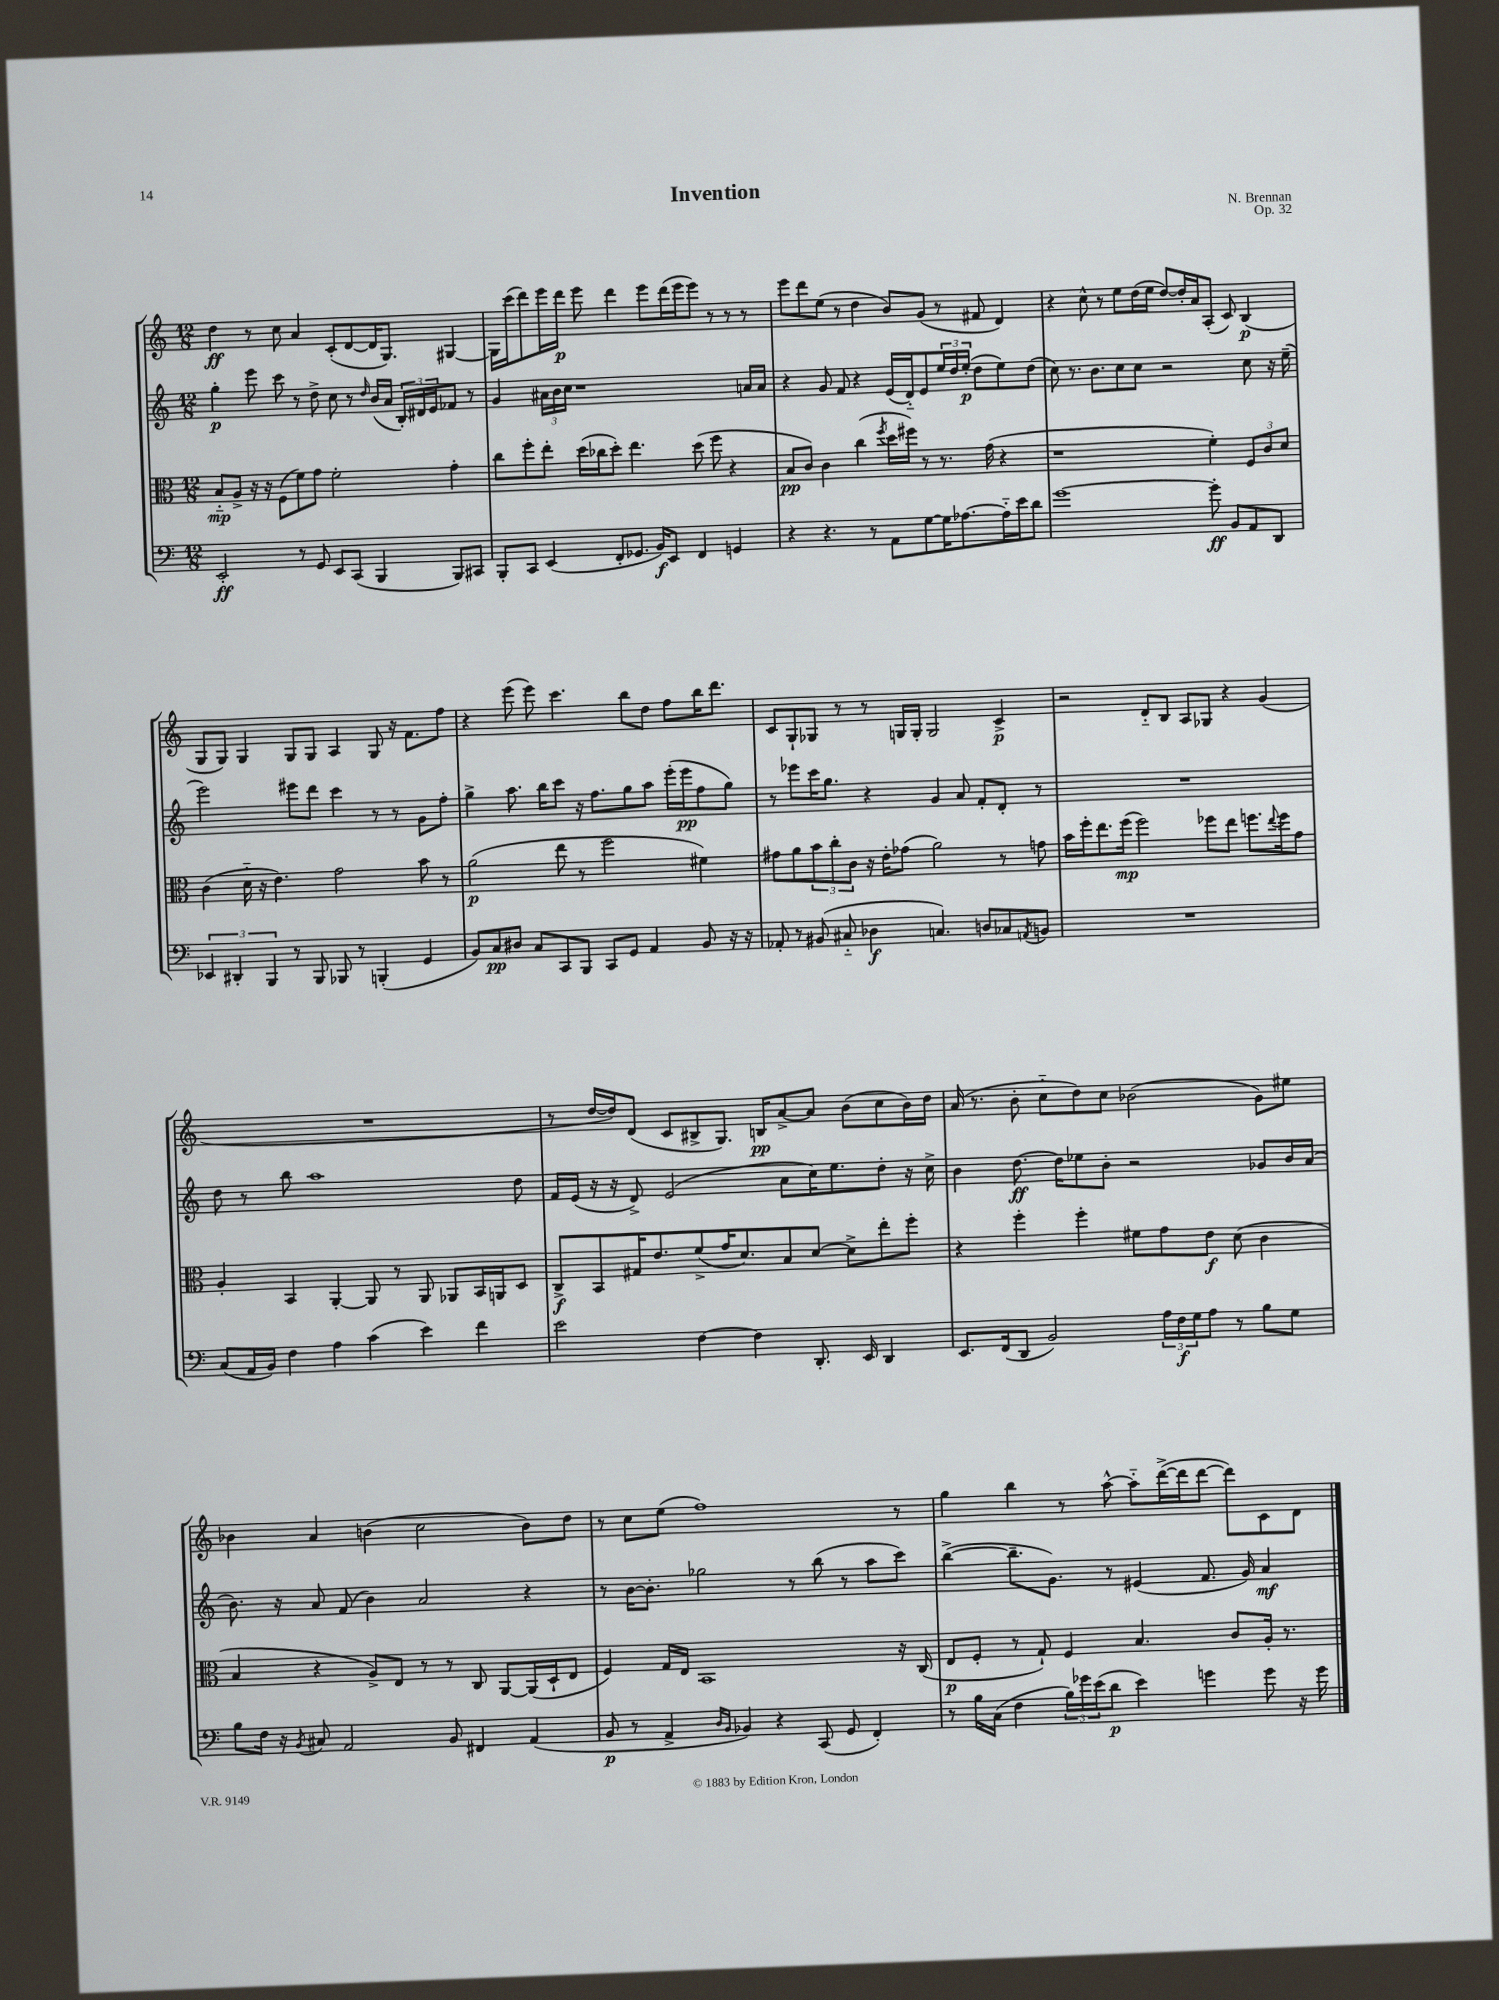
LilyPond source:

\header { title = "Invention" composer = "N. Brennan" opus = "Op. 32" }
<<
\new StaffGroup <<
\new Staff = "s0" {
    \clef treble \key c \major \numericTimeSignature \time 12/8
    d''4\ff r8 c''8 a'4 c'8-.( d'8~ d'16 g8.) gis4~ |
    gis16 c'''16( d'''8) e'''16 d'''16\p e'''8 d'''4 e'''8 d'''16( e'''16 e'''8) r8 r8 r8 |
    e'''8 d'''8 e''8( r8 d''4 b'8) g'8( r8 fis'8 d'4) |
    r4 c''8-^ r8 e''8 d''16( e''16 d''8~) d''16-. a'16 a8-.( c'8) b4\p( |
    g8 g8) g4 g8 g8 a4 g8 r16 f'8. f''8 |
    r4 e'''8( e'''8) c'''4. b''8 d''8 f''8 b''16 d'''8. |
    c'8 g8-! ges8 r8 r8 g16 g16-. g2 c'4->\p |
    r2 d'8-_ b8 a8 ges8 r4 g'4( |
    R1. |
    r8 d''16~ d''16) d'8( c'8 bis8-> g8.) b16\pp a'8~-> a'8 b'8( c''8 b'16) d''16 |
    a'16( r8. b'8-. c''8-_ d''8) c''8 bes'2( g'8) eis''8 |
    bes'4 a'4 b'4( c''2 b'8) d''8 |
    r8 c''8 e''8( f''1) r8 |
    g''4 b''4 r8 a''8~-^ a''8-_ d'''16~->( d'''16 d'''8~ d'''8) c'8 d'8 \bar "|." |
}
\new Staff = "s1" {
    \clef treble \key c \major \numericTimeSignature \time 12/8
    g''4-.\p e'''8 c'''8 r8 d''8-> c''8 r8 \grace { d''16 } b'16( a'16 \tuplet 3/2 { b16-.) dis'16 e'16 } fes'8 r8 |
    g'4 \tuplet 3/2 { ais'16 b'16 c''16 } r1 a'16 a'16 |
    r4 g'8 f'8 r4 e'16( d'16-_) e'8 \tuplet 3/2 { e''16 d''16 e''16-.\p( } d''8 e''8) d''8( |
    c''8) r8. b'8. c''8 c''8 r2 c''8 r16 e''16--( |
    e'''2) eis'''8 d'''8 c'''4 r8 r8 g'8 f''8-. |
    g''4-> a''8. b''16 c'''8 r16 f''8. g''8 a''8 e'''16-.( e'''16\pp f''8 g''8) |
    r8 ees'''8 c'''16 g''8. r4 g'4 a'8 f'8-. d'8-. r8 |
    R1. |
    d''8 r8 b''8 a''1 d''8 |
    f'16 e'16( r16 r16 d'8->) e'2( a'8 c''16) e''8. d''8-. r16 c''16-> |
    b'4 d''8.~\ff d''16 ees''8 b'8-. r2 ges'8 b'16 a'16( |
    b'8.) r16 a'8 f'8( b'4) a'2 r4 |
    r8 b'16~ b'8.-. ges''2 r8 b''8( r8 a''8 c'''8) |
    b''4~->( b''8.-- g'8.) r8 eis'4( f'8. g'16) a'4\mf \bar "|." |
}
\new Staff = "s2" {
    \clef alto \key c \major \numericTimeSignature \time 12/8
    b8-_\mp a8-> r16 r16 f8( f'8) g'8 f'2-. g'4-. |
    c''8 f''8-. e''8-. d''16( ces''16 d''8-.) e''4. d''8( f''8 r4 |
    b8\pp c'8) c'4 c''4( \acciaccatura { f''8 } d''16 fis''16) r8 r8. g'16( r4 |
    r1 f'4-.) \tuplet 3/2 { f8 c'8 d'8 } |
    c'4( d'16-_ r16 e'4.) g'2 b'8 r8 |
    a'2\p( e''8 r8 f''2 fis'4) |
    gis'8 a'8 \tuplet 3/2 { b'8 c''8-. c'8 } r16 e'16-. ges'8( a'2) r8 g'8 |
    b'16 f''16-. e''8. f''16\mp( f''2) fes''8 e''8 f''8. \appoggiatura { e''8 } f''16 g'8 |
    a4-. b,4 a,4~-. a,8 r8 a,8 aes,8 b,16 a,16 d8 |
    c8->\f b,8 gis16 e'8. f'8->( g'16 d'8.) b8 d'8~ d'8-> e''8-. f''8-. |
    r4 f''4-. f''4-. fis'8 g'8 e'8\f d'8( c'4 |
    b4 r4 a8->) e8 r8 r8 c8 a,8~ a,16( d16-! e8 |
    f4) g16 e16 b,1 r16 c16( |
    e8\p f8-. r8 g8-!) f4 b4. c'8 a16-. r8. \bar "|." |
}
\new Staff = "s3" {
    \clef bass \key c \major \numericTimeSignature \time 12/8
    e,2-.\ff r8 g,8 e,8 c,8( b,,4 b,,8) cis,8 |
    b,,8-. c,8 e,4( f,8-. ges,8. b,16\f) e,8 f,4 g,4 |
    r4 r4. r8 a,8 g8~ g16 aes8.~ aes16-_ e'16 d'8 |
    g'1~ g'8-.\ff b,8 a,8 d,8 |
    \tuplet 3/2 { ees,4 dis,4-. b,,4 } r8 b,,8 bes,,8 r8 b,,4-.( g,4 |
    b,8) c8\pp dis8 c8 c,8 b,,8 c,8 g,8 a,4 b,8 r16 r16 |
    aes,8-. r8 bis,8( cis8-_ des4\f c4.) d8 ces8 \acciaccatura { a,8 } b,8 |
    R1. |
    c8( a,16 b,16) f4 a4 c'4( e'4) f'4 |
    e'2 f4~ f4 d,8.-. e,16 d,4 |
    e,8. f,16( d,8 b,2) \tuplet 3/2 { a16 f16\f g16 } a8 r8 b8 g8 |
    b8 f16 r16 \acciaccatura { b,8 } cis8 a,2 b,8 fis,4 a,4( |
    b,8\p r8 a,4-> \grace { d16 b,16 } bes,4) r4 c,8( g,8 f,4-.) |
    r8 b16 c16( f4 \tuplet 3/2 { b16) ges'16 e'16( } d'8\p e'4) g'4 g'8 r16 g'16 \bar "|." |
}
>>
>>
\layout { \context { \Score \remove "Bar_number_engraver" } }
